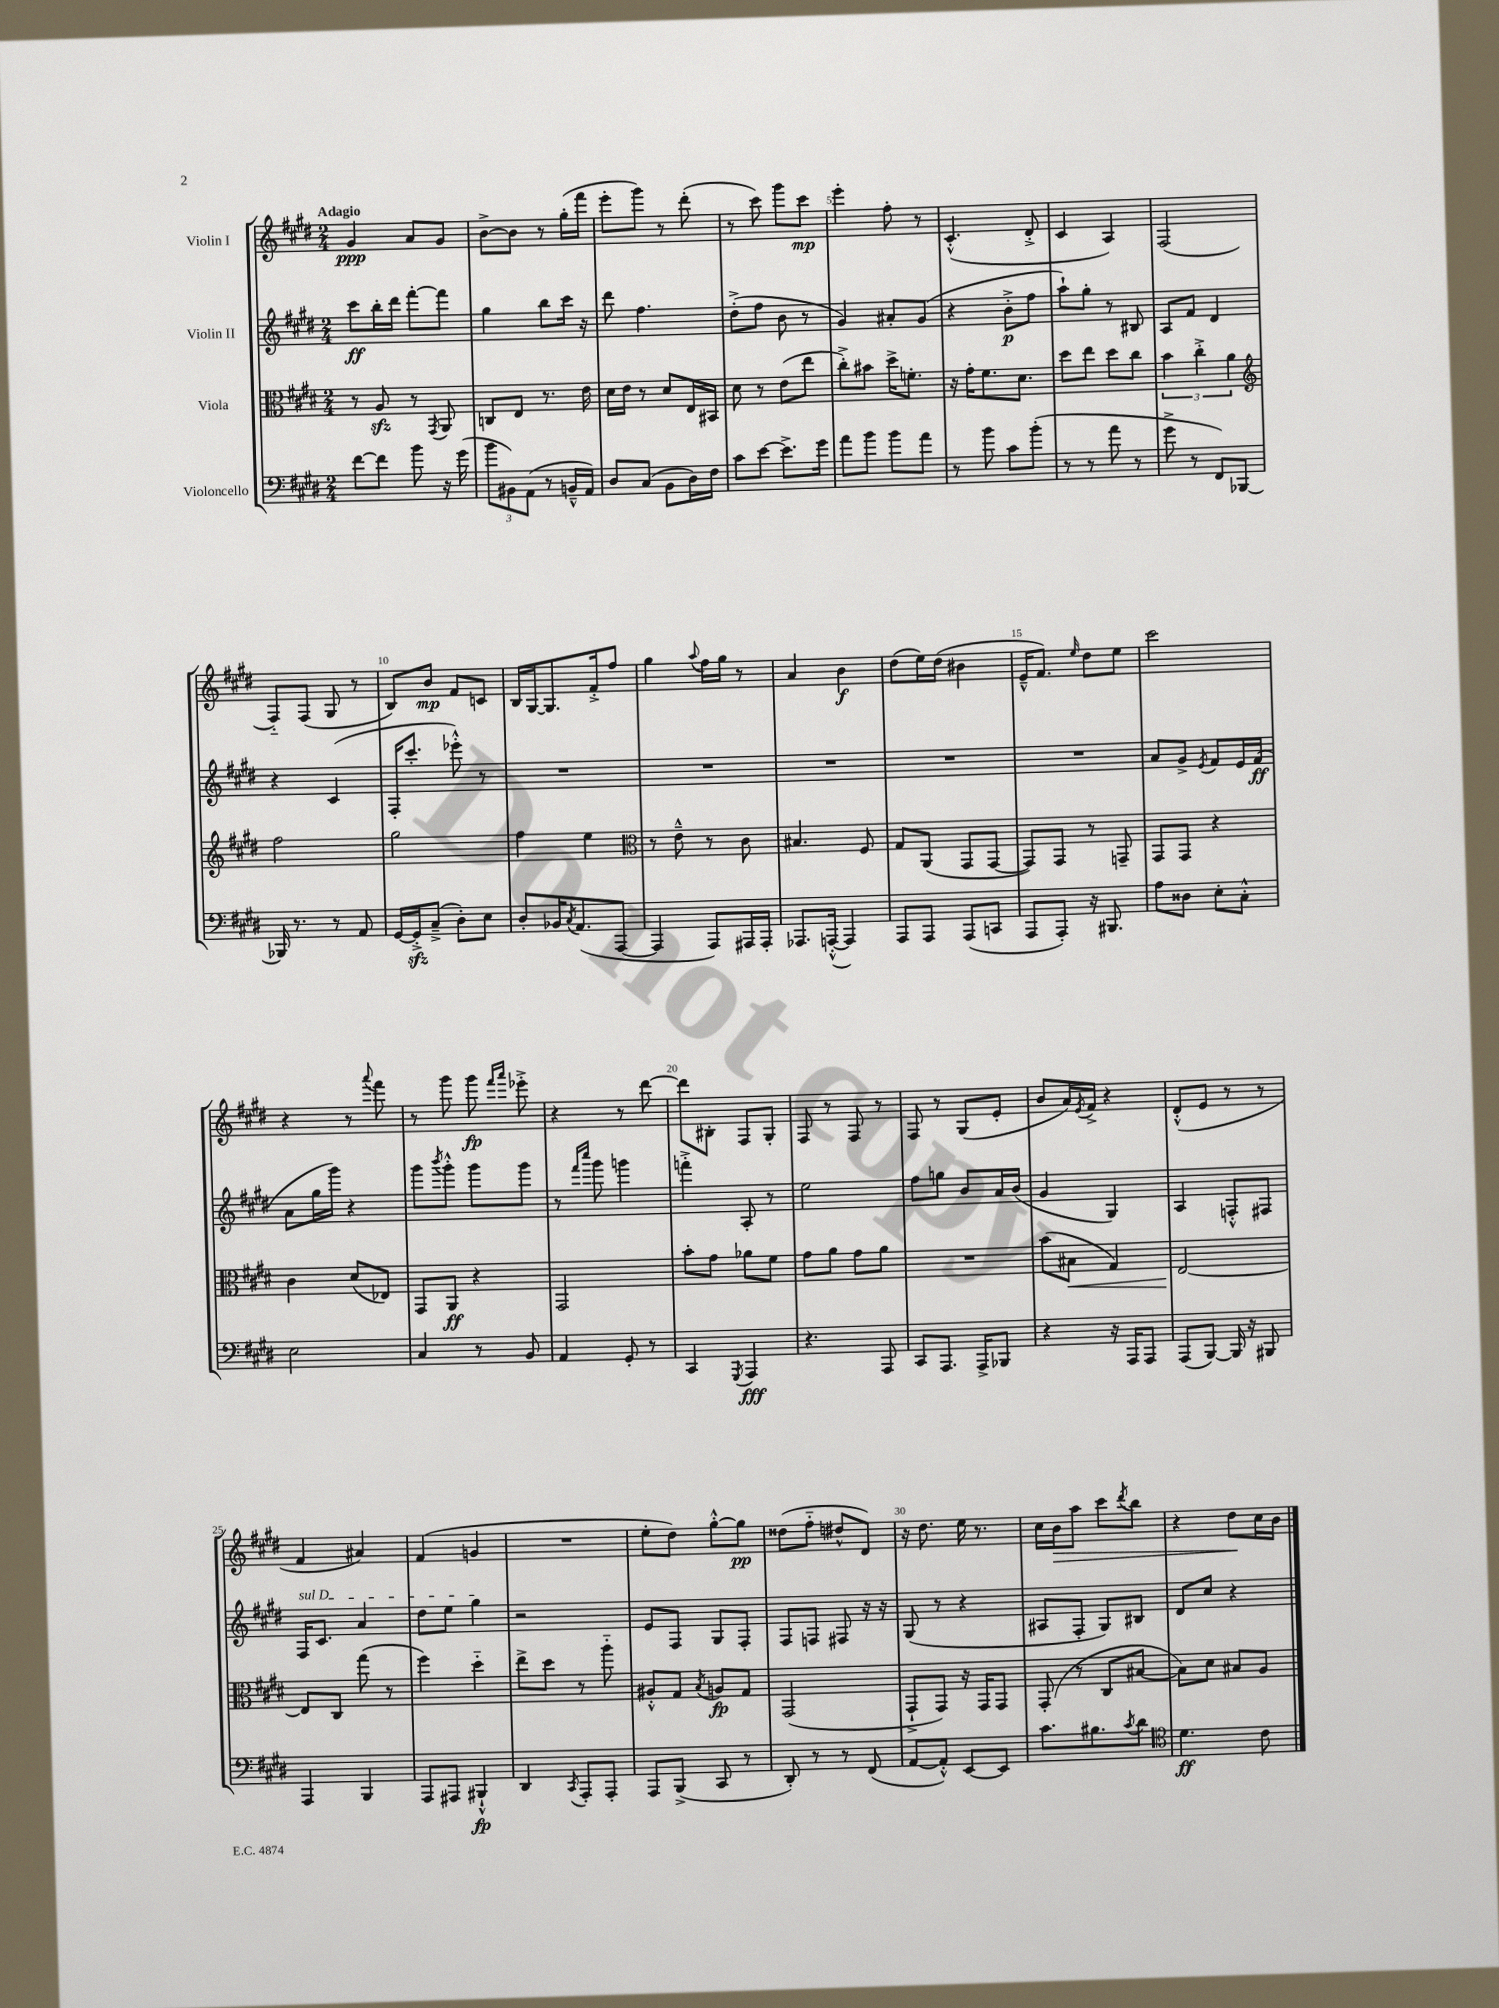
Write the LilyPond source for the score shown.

<<
\new StaffGroup <<
\new Staff = "s0" \with { instrumentName = "Violin I" } {
    \clef treble \key e \major \numericTimeSignature \time 2/4 \tempo "Adagio"
    gis'4\ppp a'8 gis'8 |
    b'8~-> b'8 r8 gis''16-.( fis'''16 |
    e'''8-. gis'''8) r8 dis'''8-.( |
    r8 cis'''8) gis'''8 cis'''8\mp |
    e'''4-. fis''8-. r8 |
    cis'4.-.-^( dis'8-.-> |
    cis'4 a4) |
    fis2( |
    fis8-_) fis8( gis8 r8 |
    b8) b'8\mp fis'8 c'8 |
    b16 gis16~ gis8. fis'16-.-> fis''8 |
    gis''4 \appoggiatura { a''8 } fis''16 gis''16 r8 |
    a'4 b'4\f |
    dis''8( e''16) dis''16( bis'4 |
    e'16---^ fis'8.) \grace { e''16 } dis''8 e''8 |
    cis'''2 |
    r4 r8 \appoggiatura { a'''8 } fis'''8 |
    r8 gis'''8 gis'''8\fp \grace { fis'''16 a'''16 } ees'''8-.-> |
    r4 r8 dis'''8~ |
    dis'''8 bis8-. fis8 gis8-. |
    fis8 r8 fis8 r8 |
    fis8 r8 gis8( e'8-. |
    b'8 a'16) \acciaccatura { e'8 } fis'16-> r4 |
    dis'8-.-^( e'8 r8 r8 |
    fis'4 ais'4) |
    fis'4( g'4 |
    R2 |
    e''8-. dis''8) gis''8~-.-^ gis''8\pp |
    disis''8( fis''8-_ dis''8-^ dis'8) |
    r16 dis''8. e''16 r8. |
    cis''16 b'16\> a''8 cis'''8 \acciaccatura { dis'''8 } b''8 |
    r4 dis''8\! cis''16 b'16 \bar "|." |
}
\new Staff = "s1" \with { instrumentName = "Violin II" } {
    \clef treble \key e \major \numericTimeSignature \time 2/4
    cis'''8\ff b''16-. dis'''16 fis'''8~-. fis'''8 |
    gis''4 b''8 cis'''16 r16 |
    dis'''8 fis''4. |
    dis''8-.->( fis''8 b'8 r8 |
    gis'4) ais'8-. gis'8( |
    r4 b'8-.->\p fis''8 |
    a''8-!) gis''8-. r8 bis8 |
    a8 fis'8 dis'4 |
    r4 cis'4( |
    fis16-. cis'''8.-. ees'''8-.-^) r8 |
    R2 |
    R2 |
    R2 |
    R2 |
    R2 |
    a'8 gis'8-> \acciaccatura { e'8 } fis'8 e'16 fis'16\ff( |
    a'8 gis''16 gis'''16) r4 |
    gis'''8 \acciaccatura { b'''8 } gis'''8-.-^ gis'''8 gis'''8 |
    r8 \grace { fis'''16 cis''''16 } gis'''8 g'''4 |
    f'''4-.-> a8-. r8 |
    e''2 |
    fis''8 g''8 b'8 a'16 b'16( |
    gis'4 gis4) |
    a4 f8-.-^ fis8 |
    \once \override TextSpanner.bound-details.left.text = \markup { \italic "sul D" } fis16\startTextSpan cis'8. a'4 |
    dis''8 e''8 gis''4\stopTextSpan |
    r2 |
    e'8 fis8 gis8 fis8-. |
    fis8 f8 fis8 r16 r16 |
    gis8( r8 r4 |
    ais8 fis8-. gis8) bis8 |
    dis'8 cis''8 r4 \bar "|." |
}
\new Staff = "s2" \with { instrumentName = "Viola" } {
    \clef alto \key e \major \numericTimeSignature \time 2/4
    r8 a8\sfz r8 \acciaccatura { gis,8 } a,8 |
    c8 e8 r8. e'16 |
    dis'16 e'16 r8 dis'8 e16 bis,16 |
    dis'8 r8 e'8( e''8 |
    cis''8-.->) bis'8 dis''16-> f'8.-. |
    r16 gis'16-. fis'8. dis'8. |
    dis''8 e''8 dis''8 cis''8 |
    \tuplet 3/2 { b'4 cis''4-.-> a'4 } |
    \clef treble fis''2 |
    gis''2 |
    fis''4 e''4 |
    \clef alto r8 e'8---^ r8 cis'8 |
    bis4. fis8 |
    gis8 a,8( gis,8 gis,8~ |
    gis,8) gis,8 r8 g,8-- |
    gis,8 gis,8 r4 |
    cis'4 dis'8( ees8) |
    gis,8 a,8\ff r4 |
    gis,2 |
    b'8-. gis'8 aes'8 fis'8 |
    gis'8 a'8 gis'8 a'8 |
    R2 |
    b'8( bis8\< gis4) |
    e2~\! |
    e8 cis8 gis''8( r8 |
    fis''4) dis''4-_ |
    e''8-> dis''8 r8 a''8-_ |
    ais8-.-^ gis8 \acciaccatura { b8 } a8\fp gis8 |
    gis,2( |
    gis,8-!-> gis,8) r16 gis,16 gis,8 |
    gis,8-.( r8 cis8 bis8~ |
    bis8) dis'8 bis8 a8 \bar "|." |
}
\new Staff = "s3" \with { instrumentName = "Violoncello" } {
    \clef bass \key e \major \numericTimeSignature \time 2/4
    fis'8~ fis'8 b'8 r16 gis'16( |
    \tuplet 3/2 { b'8 bis,8) a,8( } r8 b,16---^ a,16) |
    dis8 cis8( b,8 dis16) fis16 |
    cis'8 e'8~ e'8.-> gis'16 |
    a'8 b'8 b'8 a'8 |
    r8 b'8 cis'8 b'8-.( |
    r8 r8 a'8 r8 |
    gis'8-> r8 fis,8) bes,,8~ |
    bes,,16 r8. r8 a,8 |
    gis,16~ gis,16-.->\sfz cis8--->( dis8-.) e8 |
    dis8-. bes,16 \acciaccatura { cis8 } a,8.( a,,8~ |
    a,,4 a,,8) ais,,16 ais,,16-. |
    aes,,8. a,,16~-.-^( a,,4) |
    a,,8 a,,8 a,,8( c,8 |
    a,,8 a,,8-.) r16 bis,,8. |
    a8 disis8 e8-. cis8-.-^ |
    e2 |
    cis4 r8 b,8 |
    a,4 gis,8-. r8 |
    cis,4 \acciaccatura { gis,,8 } a,,4\fff |
    r4. a,,8 |
    cis,8 a,,8. a,,16-> bes,,8 |
    r4 r16 a,,16 a,,8 |
    a,,8( b,,8~) b,,16 r16 bis,,8 |
    a,,4 b,,4 |
    a,,8 ais,,8 bis,,4-!-^\fp |
    dis,4 \acciaccatura { cis,8 } a,,8-. a,,8-. |
    a,,8 b,,8->( cis,8 r8 |
    dis,8-.) r8 r8 fis,8( |
    a,8~ a,8-.-^) e,8~ e,8 |
    cis'8. bis8. \acciaccatura { cis'8 } dis'8 |
    \clef tenor dis'4.\ff cis'8 \bar "|." |
}
>>
>>
\layout { \context { \Score \override BarNumber.break-visibility = ##(#f #t #t) barNumberVisibility = #(every-nth-bar-number-visible 5) } }
